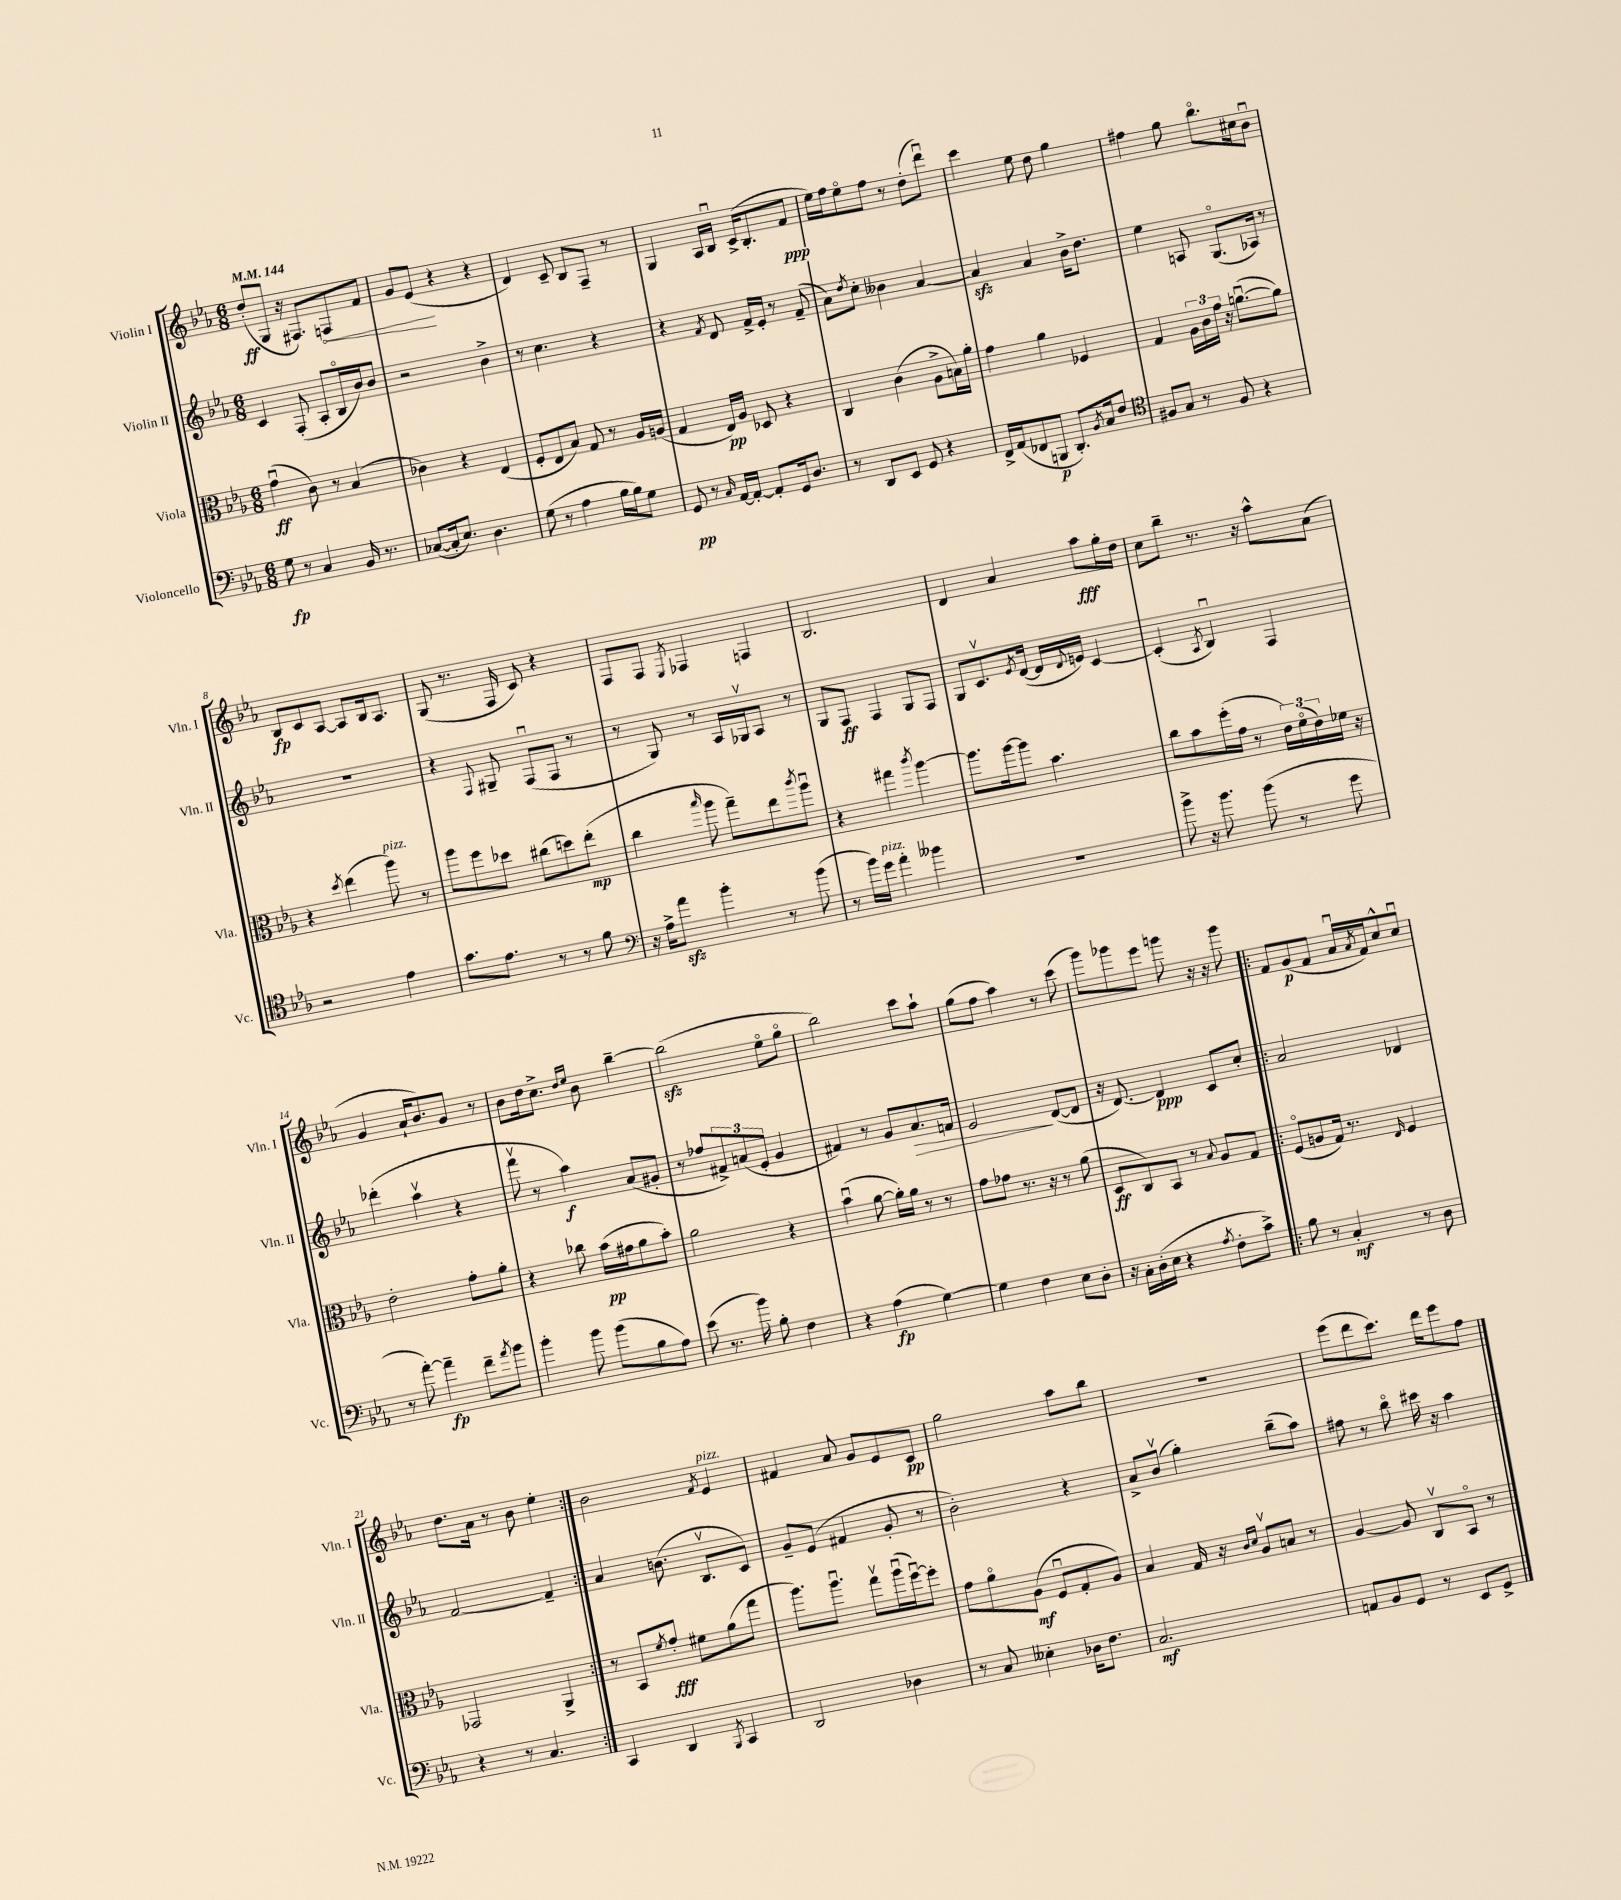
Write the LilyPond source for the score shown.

<<
\new StaffGroup <<
\new Staff = "s0" \with { instrumentName = "Violin I" shortInstrumentName = "Vln. I" } {
    \clef treble \key ees \major \numericTimeSignature \time 6/8 \tempo 4 = 144
    d''8-.\ff( g8 r16 fis8.) \once \override Hairpin.circled-tip = ##t f8\< f'8 |
    g'8 ees'8\!( r4 r4 |
    d'4) c'8-- bes8 f8-- r8 |
    g4 aes16 bes16\downbow c'16->( bes8.-. f'8\ppp |
    ees''16) f''16 ees''8\flageolet f''8 r8 d''8-.( d'''8\downbow) |
    c'''4 ees''8 d''8 g''4 |
    fis''4 g''8 bes''8.\flageolet cis''16 bes'8\downbow |
    bes8\fp c'8 aes8~ aes8 bes16 aes8. |
    g8( r8. f16 c'8) r4 |
    f8 f8 \acciaccatura { ees8 } fes4 f4 |
    bes2. |
    d'4 aes'4 aes''8\fff g''16-. d''16 |
    c''8 bes''8-- r8. r16 aes''8-^ aes'8( |
    g'4 aes'16-! bes'8.) g'8 r8 |
    bes'8 d''16 c''8.-> \grace { d''16 ees''16 } bes'8 bes''4~-- |
    bes''2\sfz( ees''8\flageolet g''8\flageolet |
    bes''2) c'''8 aes''8-! |
    g''8( f''8 aes''4) r8 c'''8( |
    g'''8) ges'''8 ees'''8 g'''8 r16 r16 g'''8 |
    \repeat volta 2 { f'8 g'8\p( f'8 aes'16\downbow \acciaccatura { aes'8 } f'16) c''8-^ c''8\downbow |
    d''8. aes'16 r8 bes'8 ees''4-. | }
    bes'2 \acciaccatura { f'8 } ees'4^\markup { \italic "pizz." } |
    fis'4 aes'8 g'8 ees'8 c'8\pp |
    g''2 aes''8 bes''8 |
    R2. |
    ees'''8( d'''8 c'''8.) d'''16 ees'''8 f''8 \bar "|." |
}
\new Staff = "s1" \with { instrumentName = "Violin II" shortInstrumentName = "Vln. II" } {
    \clef treble \key ees \major \numericTimeSignature \time 6/8
    c'4 f8-.( aes8-. bes16\flageolet bes'16) bes'8 |
    r2 bes'4-> |
    r8 c''4. r4 |
    r4 \acciaccatura { f'8 } d'8 f'16-> ees'16-. r8 f'8--( |
    aes'8) \acciaccatura { d''8 } c''8-. beses'4 aes'4~ |
    aes'4\sfz aes'4 bes'16-> d''8. |
    ees''4 a8 g8.\flageolet( aes16) r8 |
    R2. |
    r4 \appoggiatura { f8 } gis8-- f8\downbow( f8 r8 |
    r8 g8) r8 aes16 ges16\upbow aes8 r8 |
    g8 f8\ff f4 g8 f8 |
    g8 c'8.\upbow \acciaccatura { ees'8 } d'16~( d'16 \appoggiatura { d'8 } e'16) c'4~ |
    c'4-.( \acciaccatura { aes8 } bes4\downbow) f4 |
    des'''4-.( aes''4\upbow r4 |
    f'''8\upbow r8 aes''4\f) aes'8( gis'8-. |
    r8 fes''8 \tuplet 3/2 { fis'8->) a'8( ees'8-. } g'4 |
    fis'4) r8 g'8 aes'8.\> f'16 |
    ees'2\! d'8~( d'8 |
    r16 d'8.~) d'4\ppp c'8 c''8-. |
    \repeat volta 2 { aes'2 des'4 |
    f'2~ f'4-- | }
    aes'4 b'8.( bes8.\upbow c'8) |
    g'8-- ees'8( fis'4 g'8-. r8 |
    bes'2-.) r4 |
    aes'8-> bes'8\upbow( g''4-.) bes''8--( aes''8) |
    fis''8 r8 bes''8\flageolet cis'''16 r16 aes''4 \bar "|." |
}
\new Staff = "s2" \with { instrumentName = "Viola" shortInstrumentName = "Vla." } {
    \clef alto \key ees \major \numericTimeSignature \time 6/8
    g'4\downbow\ff( c'8) r8 bes4( |
    ces'4) r4 ees4( |
    f8-. ees8 bes8) g8 r8 aes16 a16( |
    g4 ees16\pp) aes16 des8 r4 |
    c4 c'4( aes8-> b16) aes'16-. |
    g'4 aes'4 fes4 |
    g4 \tuplet 3/2 { aes16 c'16 g'16 } r16 a'8.~\downbow( a'8) |
    r4 \acciaccatura { d''8 } ees''4( aes''8^\markup { \italic "pizz." }) r8 |
    aes''8 f''8 des''8 cis''8( d''8) ees''8-.\mp( |
    c''4 \grace { bes''16 } aes''8 g''8--) ees''8 \acciaccatura { c'''8 } aes''8\downbow |
    r4 gis''4 \acciaccatura { c'''8 } aes''4~ |
    aes''8. aes''16~ aes''8 bes'4. |
    c''8 bes'8 f''16-.( g'16 r8 \tuplet 3/2 { ees'16) f'16\flageolet( ees'16) } fes'16 r16 |
    ees'2-. g'8-. aes'8-. |
    r4 ces''8 bes'16\pp( gis'16 aes'8 bes'8-.) |
    aes'2 r4 |
    bes'4\downbow( aes'8~ aes'16-.) aes'16 r8 r8 |
    g'8 ges'8 r8. r16 r8 aes'8( |
    d8\ff c8) bes,8 r8 \appoggiatura { bes8 } aes8 g8 |
    \repeat volta 2 { f8\flageolet( a8 g16) r8. \grace { ees16 } f4 |
    ges,2 aes,4-> | }
    r8 bes,8 \acciaccatura { f'8 } g'8-.\fff fis'8 aes'8( g''8 |
    aes''8.) aes''8.\downbow g''8\upbow aes''16\downbow( f''16~\downbow) f''8-. |
    g'8 aes'8\flageolet aes8\mf( f8\downbow g8-. aes8) |
    bes4 g16 r16 \grace { c'16 d'16 } aes8\upbow b8 r8 |
    aes4~ aes8 c8\upbow bes,8\flageolet r8 \bar "|." |
}
\new Staff = "s3" \with { instrumentName = "Violoncello" shortInstrumentName = "Vc." } {
    \clef bass \key ees \major \numericTimeSignature \time 6/8
    g8\fp r8 c4 bes,16 r8. |
    ces8~( ces16-. ees8.) d4. |
    g8( r8 aes4 bes16 bes16) g8 |
    g,8\pp r8 \grace { c16 } aes,16~ aes,16~-. aes,8-. g,16 d8. |
    r8 d,8 ees,8 g,8 r4 |
    f,16-> aes,16( fes,8 b,,8\p d,8.-.) \acciaccatura { bes,8 } c16 f8 |
    \clef tenor fis8 g8 r8 fis8 r4 |
    r2 ees'4 |
    g'8. ees'8. r8 r8 f'8 |
    \clef bass r16 aes16-> aes'8\sfz bes'4-. r8 bes'8( |
    r8 bes'16) g'16^\markup { \italic "pizz." } aes'4-. beses'4 |
    R2. |
    bes'8-> r16 bes'8. bes'8( r8 g'8 |
    r8 aes'8~-.) aes'4--\fp f'8-- \acciaccatura { aes'8 } bes'8 |
    bes'4-. bes'8 bes'8( bes8 aes8) |
    ees'8( r8. bes'16) bes8-. f4 |
    r4 aes4\fp( g4~) |
    g4 f4 ees8 d8-. |
    r16 c16-. d16-.( ees16 r4 \acciaccatura { aes8 } f8-. c'8->) |
    \repeat volta 2 { bes8 r8 c4-.\mf r8 d8 |
    r4 r8 c4. | }
    c,4 d,4 \acciaccatura { bes,,8 } c,4 |
    d,2 des4 |
    r8 c8 eeses4-. des16 f8. |
    c2.\mf |
    a,8 bes,8 g,8 r8 ees,8 g,8-> \bar "|." |
}
>>
>>
